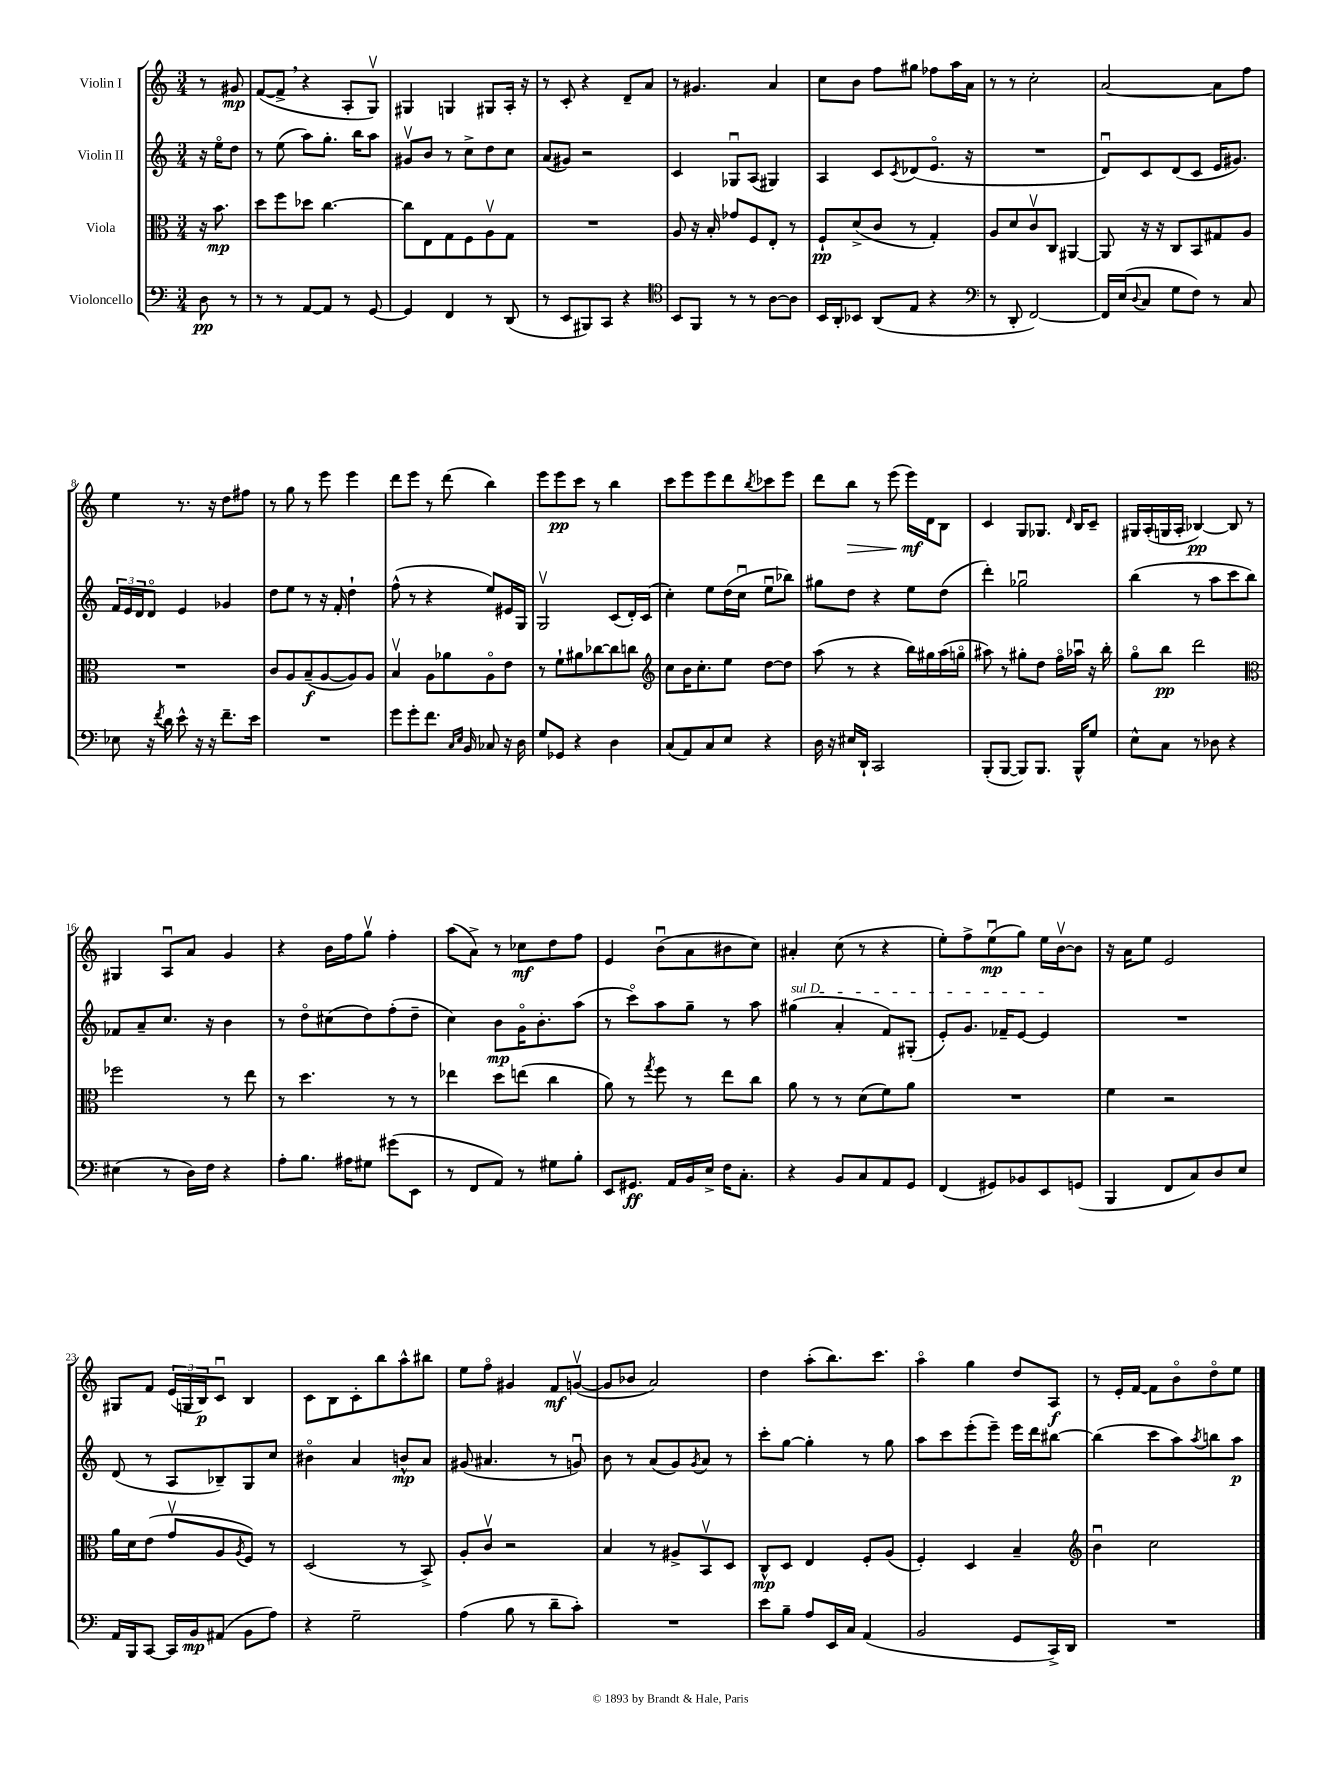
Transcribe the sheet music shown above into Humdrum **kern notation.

**kern	**kern	**kern	**kern
*staff4	*staff3	*staff2	*staff1
*clefF4	*clefC3	*clefG2	*clefG2
*k[]	*k[]	*k[]	*k[]
*M3/4	*M3/4	*M3/4	*M3/4
8D	16r	16r	8r
.	8.b	16eeo	.
8r	.	8dd	8g#
=	=	=	=
8r	8dd	8r	([8f
8r	8ff	(8ee	8f^]
[8AA	8dd-	8aa)	4r
8AA]	[4.cc	8.gg'	.
8r	.	.	8A'
.	.	16bb	.
[8GG	.	8aa	8Gv)
=	=	=	=
4GG]	8cc]	8g#v	4G#
.	8E	8b	.
4FF	8G	8r	4G
.	8F	8cc^	.
8r	8Av	8dd	8G#
(8DD	8G	8cc	16A'
.	.	.	16r
=	=	=	=
8r	2.r	(8a	8r
8EE	.	8g#)	8c'
8BBB#)	.	2r	4r
8CC	.	.	.
4r	.	.	8d~
.	.	.	8a
=	=	=	=
*clefC4	*	*	*
8BB	8A	4c	8r
8FF	16r	.	4.g#
.	16B'	.	.
8r	8g-	8G-u	.
8r	8F	(8A	.
[8A	8E'	4G#)	4a
8A]	8r	.	.
=	=	=	=
16BB	8F`	4A	8cc
16AA'	.	.	.
8BB-	(8d^	.	8b
(8AA	8c	8c	8ff
.	.	8qc	.
8E	8r	(8d-	8gg#
4r	4G')	8.eo	8ff-
.	.	.	16aa
.	.	16r	16a
=	=	=	=
*clefF4	*	*	*
8r	8A	2.r	8r
8DD'	8d	.	8r
[2FF)	8cv	.	2cc'
.	8C	.	.
.	[4AA#	.	.
=	=	=	=
16FF]	8AA#]	8du)	[2a
(16E	.	.	.
8qqD	.	.	.
8C	16r	8c	.
.	16r	.	.
8G	8C	(8d	.
8F)	8BB	8c	.
8r	8G#	16e	8a]
.	.	8.g#)	.
8C	8A	.	8ff
=	=	=	=
8E-	2.r	24f	4ee
.	.	24e	.
.	.	24d	.
16r	.	8do	.
8qf	.	.	.
16d	.	.	.
8e^^	.	4e	8.r
16r	.	.	.
16r	.	.	16r
8.f~	.	4g-	8dd
.	.	.	8ff#
16e	.	.	.
=	=	=	=
2.r	8c	8dd	8r
.	8A	8ee	8gg
.	(8B~	8r	8r
.	[8A	16r	8eee
.	.	16f'	.
.	8A])	4dd`	4eee
.	8A	.	.
=	=	=	=
8g	4Bv	(8ff^^	8ddd
8g'	.	8r	8eee
8.f	8A	4r	8r
.	8a-	.	(8ddd
16qqC	.	.	.
16qqE	.	.	.
16BB	.	.	.
8C-	8Ao	8ee)	4bb)
16r	8e	16e#	.
16D	.	16G	.
=	=	=	=
8G	8r	2Gv	8eee
8GG-	8f`	.	8eee
4r	8a#	.	8ccc
.	[8cc-	.	8r
4D	8cc-]	(8c	4bb
.	8cc	16d')	.
.	.	(16c	.
=	=	=	=
*	*clefG2	*	*
(8C	8cc	4cc')	8ccc
8AA)	16b	.	8eee
.	8.cc'	.	.
8C	.	8ee	8eee
8E	8ee	(16dd	8ddd
.	.	16ccu	.
.	.	.	8qbb
4r	[8dd	8eeu	8ccc-
.	8dd]	8bb-)	8eee
=	=	=	=
16D	(8aa	8gg#	8ddd
16r	.	.	.
16E#	8r	8dd	8bb
16DD`	.	.	.
2CC	4r	4r	8r
.	.	.	(8eee
.	16bb)	8ee	16eee)
.	16gg#	.	16d
.	(16aa	(8dd	8B
.	16ggo	.	.
=	=	=	=
(8BBB'	8aa#)	4ddd')	4c
[8BBB	8r	.	.
8BBB])	8gg#'	2gg-u	8G
8.BBB	8dd	.	8.G-
.	16ffo	.	.
.	.	.	16qqd
16BBB^^	16aa-u	.	16B
8G	16r	.	8c~
.	16bb'	.	.
=	=	=	=
8E^^	8ggo	(4bb	16G#
.	.	.	(16A'
8C	8bb	.	16G
.	.	.	16A'
8r	2ddd	8r	[4B-)
8D-	.	8aa	.
4r	.	8ccc	8B-]
.	.	8bb)	8r
=	=	=	=
*	*clefC3	*	*
(4E#	2ff-	8f-	4G#
.	.	8a~	.
8r	.	8.cc	8Au
16D)	.	.	8a
16F	.	16r	.
4r	8r	4b	4g
.	8ee	.	.
=	=	=	=
8A'	8r	8r	4r
8.B	4.dd	8ddo	.
.	.	(8cc#	16b
16A#	.	.	16ff
8G#	.	8dd)	8ggv
(8g#	8r	(8ff'	4ff'
8EE	8r	8dd~	.
=	=	=	=
8r	4ee-	4cc)	(8aa
8FF	.	.	8a^)
8AA)	8dd	8b	8r
8r	(8ee	16go	8cc-
.	.	8.b'	.
8G#	4cc	.	8dd
8B'	.	(8aa	8ff
=	=	=	=
8EE	8a)	8r	4e
8.GG#	8r	8ccco)	.
.	8qgg	.	.
.	8ff	8aa	(8bu
16AA	.	.	.
16BB	8r	8gg~	8a
16E^	.	.	.
16F	8ee	8r	8b#
8.C'	.	.	.
.	8cc	8aa	8cc)
=	=	=	=
4r	8a	(4gg#	4a#'
.	8r	.	.
8BB	8r	4a'	(8cc
8C	(8d	.	8r
8AA	8f)	8f)	4r
8GG	8a	(8G#'	.
=	=	=	=
(4FF	2.r	8e')	8ee')
.	.	8.g	8ff^
8GG#)	.	.	(8eeu
.	.	16f-~	.
8BB-	.	[8e	8gg)
8EE	.	4e]	16ee
.	.	.	[16bv
(8GG	.	.	8b]
=	=	=	=
4BBB	4f	2.r	16r
.	.	.	16a
.	.	.	8ee
8FF	2r	.	2e
8C)	.	.	.
8D	.	.	.
8E	.	.	.
=	=	=	=
16AA	16a	(8d	8G#
16BBB	16d	.	.
[8CC	(8e	8r	8f
16CC]	8gv	8A	(24e
.	.	.	24G
16BB	.	.	.
.	.	.	24B)
(8AA#	8A	8B-~)	8cu
.	8qA	.	.
8BB	8F)	8G	4B
8A)	8r	8cc	.
=	=	=	=
4r	(2D	4b#o	8c
.	.	.	8B
2G~	.	4a	8c'
.	.	.	8bb
.	8r	8b^^	8aa^^
.	8BB^)	8a	8bb#
=	=	=	=
(4A	8A'	(8g#	8ee
.	8cv	4.a#	8ffo
8B	2r	.	4g#
8r	.	.	.
8d~	.	8r	8f
8c')	.	8gu)	([8gv
=	=	=	=
2.r	4B	8b	8g]
.	.	8r	8b-
.	8r	(8a	2a)
.	8A#^	8g)	.
.	.	8qg	.
.	8BBv	8a	.
.	8D	8r	.
=	=	=	=
8e	8C^^	8ccc'	4dd
8B~	8D	[8gg	.
8A	4E	4gg']	(8aa'
16EE	.	.	8.bb)
16C	.	.	.
(4AA	8F'	8r	.
.	.	.	8.ccc
.	(8A	8gg	.
=	=	=	=
2BB	4F')	8aa	4aao
.	.	8ccc	.
.	4D	(8eee'	4gg
.	.	8eee~)	.
8GG	4B~	16eee	8dd
.	.	16ddd	.
16CC^)	.	[8bb#	8A
16DD	.	.	.
=	=	=	=
*	*clefG2	*	*
2.r	4bu	(4bb#]	8r
.	.	.	16e'
.	.	.	[16f
.	2cc	8ccc	8f]
.	.	8aa)	8bo
.	.	8qaa	.
.	.	8bb	8ddo
.	.	8aa	8ee
==	==	==	==
*-	*-	*-	*-
